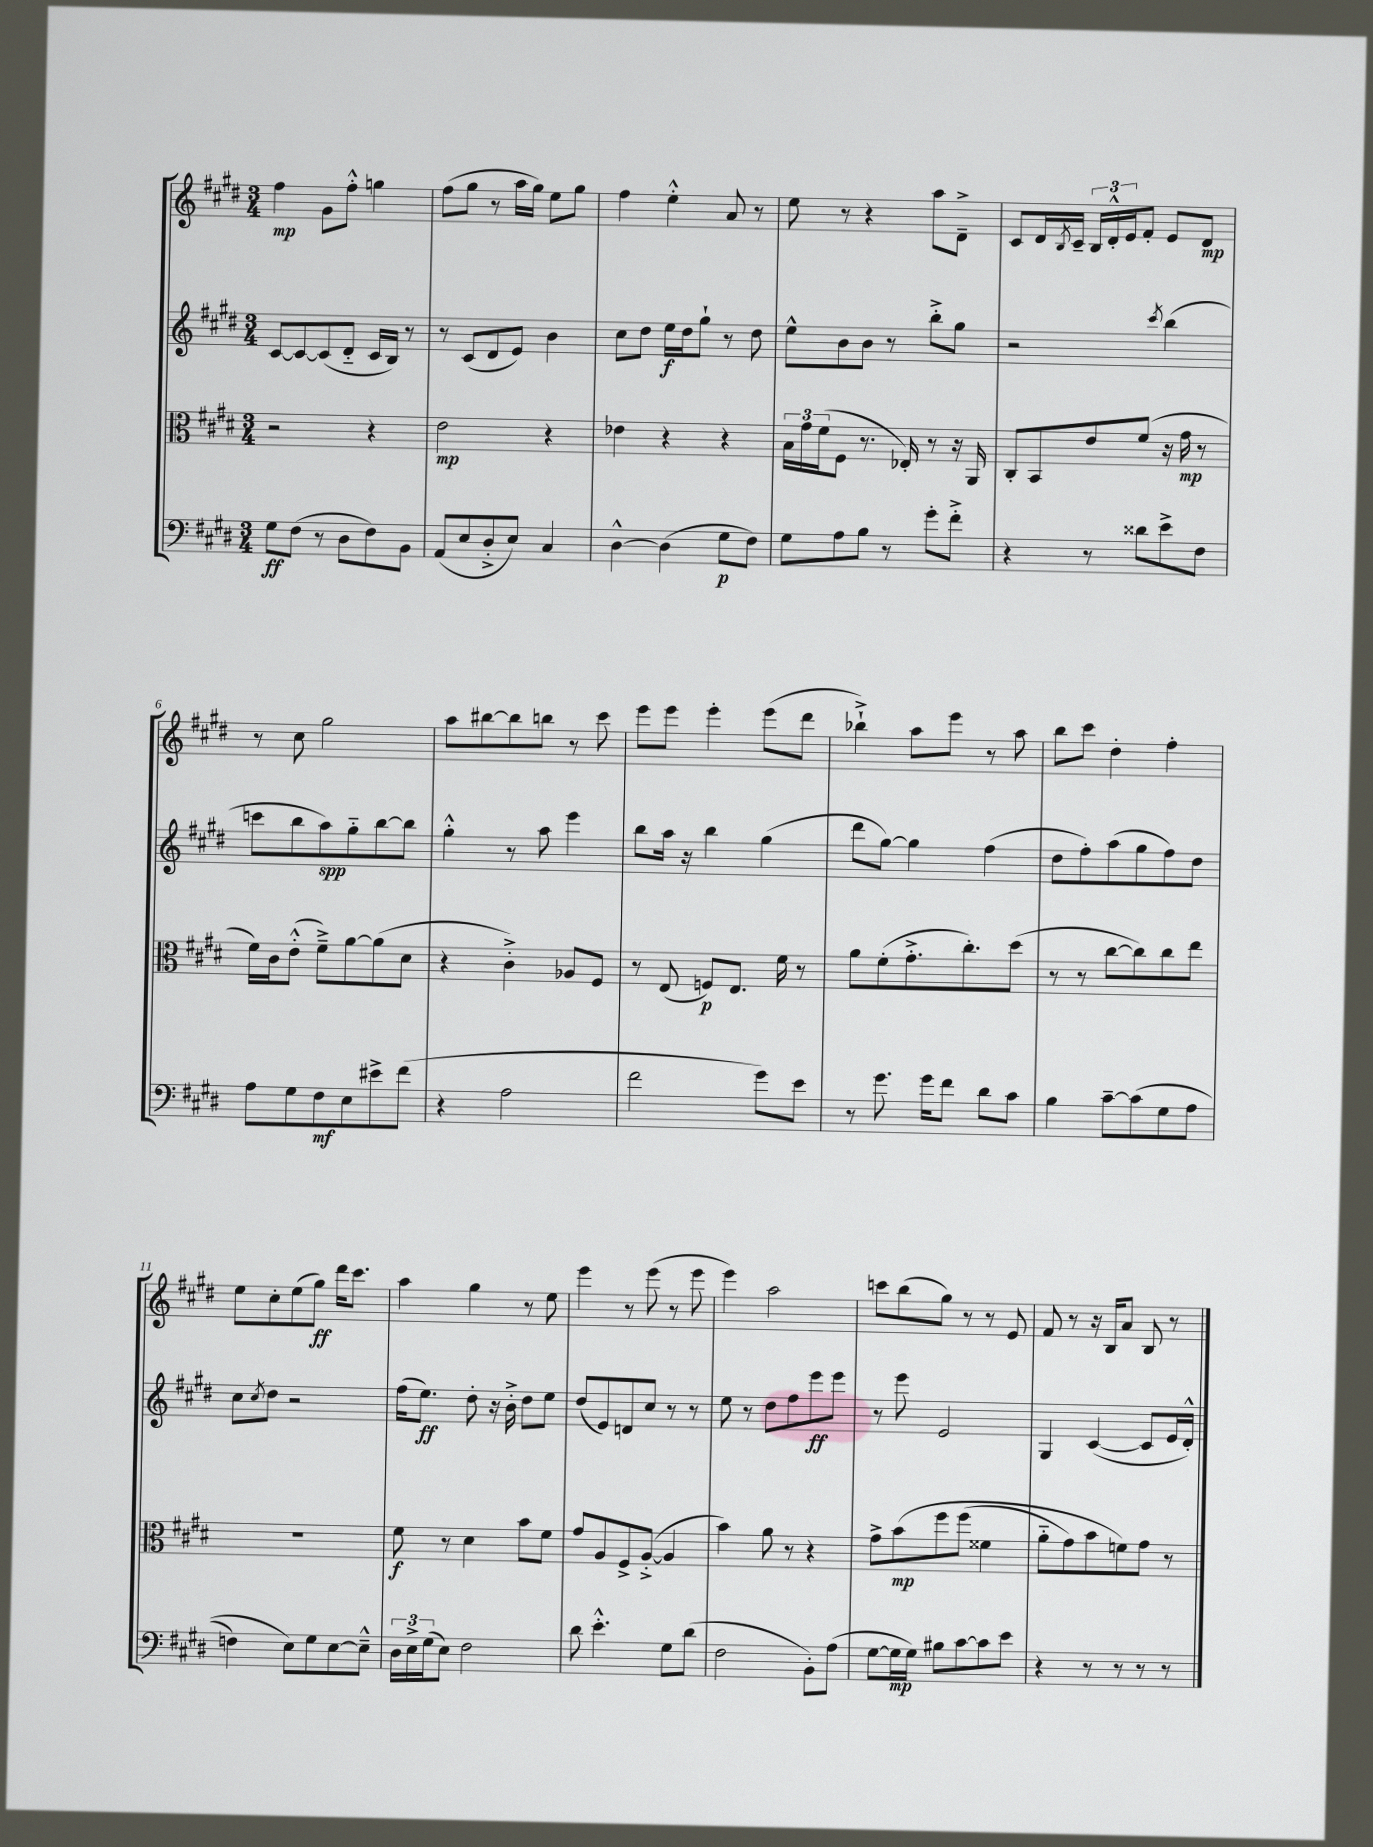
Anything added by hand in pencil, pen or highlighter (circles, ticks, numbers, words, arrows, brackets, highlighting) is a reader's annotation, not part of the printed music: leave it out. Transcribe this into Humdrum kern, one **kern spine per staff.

**kern	**dynam	**kern	**dynam	**kern	**dynam	**kern	**dynam
*part4	*part4	*part3	*part3	*part2	*part2	*part1	*part1
*staff4	*staff4	*staff3	*staff3	*staff2	*staff2	*staff1	*staff1
*clefF4	*	*clefC3	*	*clefG2	*	*clefG2	*
*k[f#c#g#d#]	*	*k[f#c#g#d#]	*	*k[f#c#g#d#]	*	*k[f#c#g#d#]	*
*M3/4	*	*M3/4	*	*M3/4	*	*M3/4	*
=1	=1	=1	=1	=1	=1	=1	=1
8G#\L	ff	2r	.	[8c#/L	.	4ff#\	mp
(8F#\J	.	.	.	8c#/_	.	.	.
8r	.	.	.	(8c#/]	.	8g#\L	.
8D#\L	.	.	.	8d#/J	.	8ff#'^^\J	.
8F#\)	.	4r	.	16c#/LL	.	4ggn\	.
.	.	.	.	16B/JJ)	.	.	.
8BB\J	.	.	.	8r	.	.	.
=2	=2	=2	=2	=2	=2	=2	=2
(8AA/L	.	2e\	mp	8r	.	(8ff#\L	.
8E/	.	.	.	(8c#/L	.	8gg#\J	.
8D#'^/	.	.	.	8d#/	.	8r	.
8E/J)	.	.	.	8e/J)	.	16aa\LL	.
.	.	.	.	.	.	16gg#\JJ)	.
4C#/	.	4r	.	4b\	.	8ee\L	.
.	.	.	.	.	.	8gg#\J	.
=3	=3	=3	=3	=3	=3	=3	=3
[4D#^^\	.	4e-X\	.	8cc#\L	.	4ff#\	.
.	.	.	.	8dd#\J	.	.	.
(4D#\]	.	4r	.	16ee\LL	f	4ee'^^\	.
.	.	.	.	16dd#\J	.	.	.
.	.	.	.	8gg#`\J	.	.	.
8G#\L	p	4r	.	8r	.	8a/	.
8F#\J)	.	.	.	8dd#\	.	8r	.
=4	=4	=4	=4	=4	=4	=4	=4
8G#\L	.	24B\LL	.	8ee^^\L	.	8ee\	.
.	.	24g#\	.	.	.	.	.
.	.	(24f#\J	.	.	.	.	.
8A\	.	8F#\J	.	8b\	.	8r	.
8B\J	.	8.r	.	8b\J	.	4r	.
8r	.	.	.	8r	.	.	.
.	.	16E-X'/)	.	.	.	.	.
8g#'\L	.	8r	.	8bb'^\L	.	8aa\L	.
8f#'^\J	.	16r	.	8gg#\J	.	8d#~^\J	.
.	.	16AA/	.	.	.	.	.
=5	=5	=5	=5	=5	=5	=5	=5
4r	.	8C#'/L	.	2r	.	8c#/L	.
.	.	8BB/	.	.	.	16d#/L	.
.	.	.	.	.	.	8qB/	.
.	.	.	.	.	.	16c#~/JJ	.
8r	.	8e/	.	.	.	24B/LL	.
.	.	.	.	.	.	24d#'^^/	.
.	.	.	.	.	.	24e/J	.
8d##X\L	.	(8f#/J	.	.	.	8f#'/J	.
.	.	.	.	8qccc#/	.	.	.
8e^\	.	16r	.	(4bb\	.	8e/L	.
.	.	16g#\	mp	.	.	.	.
8F#\J	.	8r	.	.	.	8d#/J	mp
!!LO:LB:g=z
=6	=6	=6	=6	=6	=6	=6	=6
8A\L	.	16f#\LL)	.	8cccn\L	.	8r	.
.	.	16c#\J	.	.	.	.	.
8G#\	.	(8e'^^\J	.	8bb\	.	8cc#\	.
8F#\	mf	8f#~^\L)	.	8aa\)	spp	2gg#\	.
8E\	.	[8a\	.	8gg#\	.	.	.
8e#X^\	.	(8a\]	.	[8bb\	.	.	.
(8f#\J	.	8d#\J	.	8bb\J]	.	.	.
=7	=7	=7	=7	=7	=7	=7	=7
4r	.	4r	.	4gg#'^^\	.	8aa\L	.
.	.	.	.	.	.	[8bb#X\	.
2A\	.	4c#'^\)	.	8r	.	8bb#\]	.
.	.	.	.	8aa\	.	8bbn\J	.
.	.	8A-X/L	.	4eee\	.	8r	.
.	.	8F#/J	.	.	.	8ccc#\	.
=8	=8	=8	=8	=8	=8	=8	=8
2f#\	.	8r	.	8bb\L	.	8eee\L	.
.	.	(8E/	.	16aa\Jk	.	8eee\J	.
.	.	.	.	16r	.	.	.
.	.	8Fn/L)	p	4bb\	.	4eee'\	.
.	.	8.E/J	.	.	.	.	.
8g#\L)	.	.	.	(4gg#\	.	(8eee\L	.
.	.	16f#\	.	.	.	.	.
8e\J	.	8r	.	.	.	8ddd#\J	.
=9	=9	=9	=9	=9	=9	=9	=9
8r	.	8a\L	.	8ddd#\L	.	4bb-X`^\)	.
8.g#\	.	(8f#'\	.	[8gg#\J)	.	.	.
.	.	8.g#'^\	.	4gg#\]	.	8aa\L	.
16g#\KL	.	.	.	.	.	.	.
8f#\J	.	.	.	.	.	8eee\J	.
.	.	8.cc#'\)	.	.	.	.	.
8d#\L	.	.	.	(4ff#\	.	8r	.
8c#\J	.	(8dd#\J	.	.	.	8aa\	.
=10	=10	=10	=10	=10	=10	=10	=10
4B\	.	8r	.	8dd#\L	.	8bb\L	.
.	.	8r	.	8ff#'\)	.	8ccc#\J	.
[8c#~\L	.	[8cc#\L	.	(8aa\	.	4dd#'\	.
((8c#\]	.	8cc#\])	.	8gg#\	.	.	.
8G#\	.	8cc#\	.	8ff#\)	.	4ff#'\	.
8A\J	.	8ee\J	.	8dd#\J	.	.	.
!!LO:LB:g=z
=11	=11	=11	=11	=11	=11	=11	=11
4Fn\)	.	2.r	.	8cc#\L	.	8ee\L	.
.	.	.	.	8qcc#/	.	.	.
.	.	.	.	8dd#\J	.	8cc#'\	.
8E\L)	.	.	.	2r	.	(8ee\	.
8G#\	.	.	.	.	.	8gg#\J)	ff
[8E\	.	.	.	.	.	16ddd#\KL	.
.	.	.	.	.	.	8.ccc#\J	.
8E~^^\J]	.	.	.	.	.	.	.
=12	=12	=12	=12	=12	=12	=12	=12
24D#\LL	.	8f#\	f	(16ff#\KL	.	4aa\	.
24E^\	.	.	.	.	.	.	.
.	.	.	.	8.ee\J)	ff	.	.
(24G#\J	.	.	.	.	.	.	.
8E\J)	.	8r	.	.	.	.	.
2F#\	.	4d#\	.	8dd#'\	.	4gg#\	.
.	.	.	.	16r	.	.	.
.	.	.	.	16b'^\	.	.	.
.	.	8b\L	.	8dd#\L	.	8r	.
.	.	8f#\J	.	8ee\J	.	8ee\	.
=13	=13	=13	=13	=13	=13	=13	=13
8d#\	.	8g#/L	.	(8dd#/L	.	4eee\	.
4.e'^^\	.	8A/	.	8e/)	.	.	.
.	.	8F#^/	.	8dn/	.	8r	.
.	.	([8A'^/J	.	8cc#/J	.	(8eee\	.
8G#\L	.	4A/]	.	8r	.	8r	.
(8d#\J	.	.	.	8r	.	8eee\	.
=14	=14	=14	=14	=14	=14	=14	=14
2F#\	.	4b\)	.	8ee\	.	4eee\)	.
.	.	.	.	8r	.	.	.
.	.	8a\	.	8dd#\L	.	2aa\	.
.	.	8r	.	8ff#\	.	.	.
8BB'\L)	.	4r	.	8eee\	ff	.	.
(8A\J	.	.	.	8eee\J	.	.	.
=15	=15	=15	=15	=15	=15	=15	=15
[8G#\L	.	8g#^\L	.	8r	.	8cccn\L	.
16G#\L]	mp	(8b\	mp	8eee\	.	(8bb\	.
16G#\JJ)	.	.	.	.	.	.	.
8B#X\L	.	8ff#\	.	2e/	.	8gg#\J)	.
[8c#\	.	(8ff#\J	.	.	.	8r	.
8c#\]	.	4f##X\	.	.	.	8r	.
8e\J	.	.	.	.	.	8e/	.
=16	=16	=16	=16	=16	=16	=16	=16
4r	.	8a\L	.	4G#/	.	8f#/	.
.	.	8g#\)	.	.	.	8r	.
8r	.	8b\	.	([4c#/	.	16r	.
.	.	.	.	.	.	16B/KL	.
8r	.	8fn\)	.	.	.	8a/J	.
8r	.	8g#\J	.	8c#/L]	.	8B/	.
8r	.	8r	.	16e/L	.	8r	.
.	.	.	.	16d#'^^/JJ)	.	.	.
==	==	==	==	==	==	==	==
*-	*-	*-	*-	*-	*-	*-	*-
